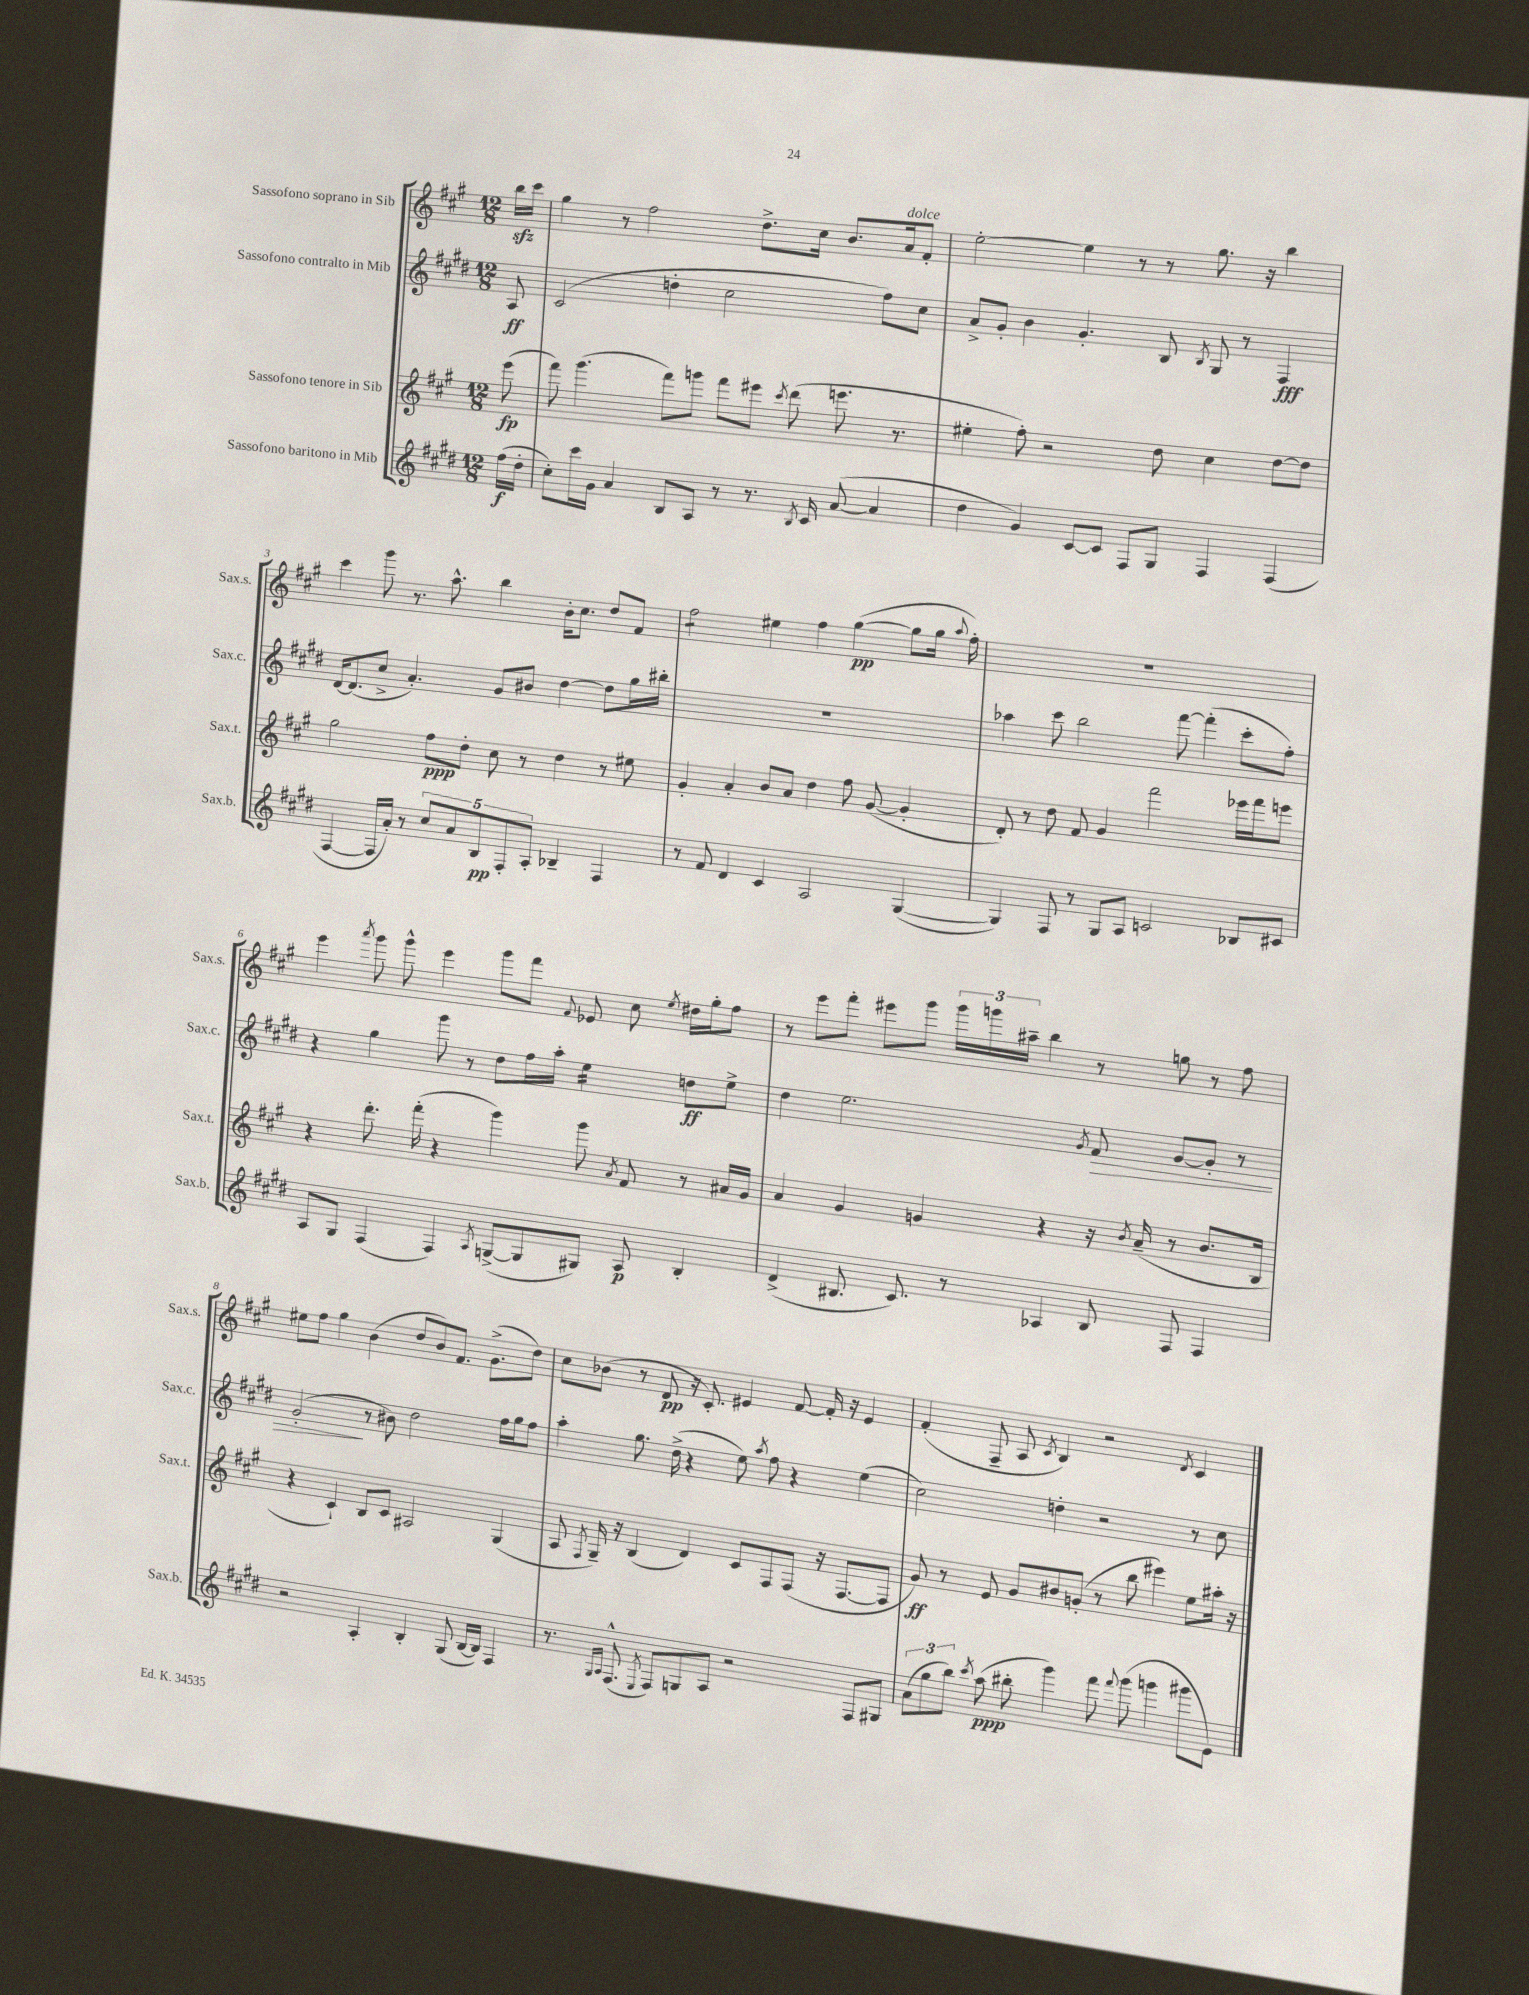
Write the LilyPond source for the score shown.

<<
\new StaffGroup <<
\new Staff = "s0" \with { instrumentName = "Sassofono soprano in Sib" shortInstrumentName = "Sax.s." } {
    \clef treble \key a \major \numericTimeSignature \time 12/8 \partial 8
    \autoBeamOff b''16[\sfz cis'''16] |
    gis''4 r8 fis''2 d''8.[-> cis''16] b'8.[ a'16^\markup { \italic "dolce" } fis'8]-. |
    e''2~-. e''4 r8 r8 gis''8. r16 b''4 |
    cis'''4 gis'''8 r8. a''8.-^ b''4 b'16[-. cis''8.] d''8[ fis'8] |
    fis''2:8 eis''4 fis''4 gis''4~\pp( gis''8[ gis''16] \appoggiatura { a''8 } fis''16-.) |
    R1. |
    e'''4 \acciaccatura { a'''8 } gis'''8 gis'''8-^ e'''4 gis'''8[ fis'''8] \appoggiatura { fis'8 } ees'8 cis''8 \acciaccatura { e''8 } dis''16[ gis''16-. fis''8] |
    r8 e'''8[ fis'''8]-. eis'''8[ gis'''8] \tuplet 3/2 { gis'''16[ g'''16 ais''16]-- } b''4 r8 g''8 r8 fis''8 |
    eis''8[ fis''8] gis''4 b'4( d''8[ b'8) fis'8.] gis'8.[->( d''8]) |
    cis''8[ bes'8]( r8 d'8\pp r16 cis'8.-.) eis'4 fis'8~ fis'16-. r16 eis'4 |
    fis'4-.( fis8-- a8 \acciaccatura { cis'8 } b4) r2 \acciaccatura { d'8 } cis'4 \bar "|." |
}
\new Staff = "s1" \with { instrumentName = "Sassofono contralto in Mib" shortInstrumentName = "Sax.c." } {
    \clef treble \key e \major \numericTimeSignature \time 12/8 \partial 8
    \autoBeamOff a8\ff |
    cis'2( d''4-. cis''2 fis''8[) cis''8] |
    a'8[-> gis'8]-. b'4 gis'4.-. b8 \acciaccatura { b8 } gis8 r8 fis4\fff |
    dis'16[~ dis'8.( cis''8]-> a'4.-.) gis'8[ bis'8] dis''4~ dis''8[ gis''16 bis''16]-. |
    R1. |
    aes''4 cis'''8 b''2 fis'''8~ fis'''4-.( cis'''8[-. fis''8]-.) |
    r4 gis''4 gis'''8 r8 dis''8[ fis''16 a''16]-. e''4:16 d''8[\ff e''8]-> |
    dis''4 e''2. \acciaccatura { gis'8 } fis'8\> gis'8[~ gis'8]-. r8 |
    gis'2-.\!( r8 bis'8) dis''2 fis''16[ gis''16 fis''8] |
    a''4-. gis''8. dis''16->( r4 e''8) \acciaccatura { a''8 } fis''8 r4 e''4( |
    cis''2) d''4-. r2 r8 cis''8 \bar "|." |
}
\new Staff = "s2" \with { instrumentName = "Sassofono tenore in Sib" shortInstrumentName = "Sax.t." } {
    \clef treble \key a \major \numericTimeSignature \time 12/8 \partial 8
    \autoBeamOff e'''8\fp( |
    fis'''8) gis'''4.( fis'''8[) g'''8] fis'''8[ eis'''8] \acciaccatura { cis'''8 } d'''8( e'''8. r8. |
    eis''4-. fis''8-.) r2 d''8 cis''4 d''8[~ d''8] |
    gis''2 fis''8[\ppp d''8]-. cis''8 r8 d''4 r8 eis''8 |
    gis'4-. a'4-. b'8[ a'8] d''4 fis''8 gis'8~( gis'4-. |
    d'8-.) r8 d''8 fis'8 gis'4 fis'''2 ees'''16[ fis'''16 e'''8] |
    r4 d'''8.-. fis'''16-.( r4 gis'''4) gis'''8 \acciaccatura { a'8 } fis'8 r8 ais'16[ gis'16] |
    a'4 gis'4 g'4 r4 r16 \acciaccatura { b'8 } a'16--( r8 b'8.[ b16] |
    r4 cis'4-!) b8[ cis'8] ais2 gis4( |
    a8 \acciaccatura { fis8 } gis16--) r16 b4( d'4) cis'8[ fis8 fis8]( r16 fis8.[~ fis8] |
    gis'8\ff) r8 e'8 gis'8[ bis'8 g'8]-.( r8 b''8 eis'''4) e''8[ ais''16]-. r16 \bar "|." |
}
\new Staff = "s3" \with { instrumentName = "Sassofono baritono in Mib" shortInstrumentName = "Sax.b." } {
    \clef treble \key e \major \numericTimeSignature \time 12/8 \partial 8
    \autoBeamOff fis''16[\f( dis''16]-. |
    cis''8[-.) cis'''16 gis'16] a'4 b8[ a8] r8 r8. \acciaccatura { b8 } cis'16 a'8~( a'4 |
    dis''4 gis'4) cis'8[~ cis'8] fis8[ gis8] fis4 fis4( |
    fis4~ fis16[ a'16]-.) r8 \tuplet 5/4 { cis''8[ a'8 b8\pp fis8-. a8]-. } bes4-- fis4 |
    r8 fis'8 dis'4 cis'4 a2 gis4~( |
    gis4) fis8 r8 gis8[ a8] c'2 bes8[ cis'8] |
    a8[ gis8] fis4( fis4) \acciaccatura { a8 } g8[~->( g8 gis8]) a8\p b4-. |
    dis'4->( bis8. cis'8.) r8 aes4 bis8 fis8 fis4 |
    r2 a4-. b4-. gis8( b16[~ b16]) fis4 |
    r8. \grace { gis16[ a16] } fis8.-^( \acciaccatura { e8 } fis8[) g8 a8] r2 fis8[ gis8] |
    \tuplet 3/2 { a'8[( gis''8 b''8]) } \acciaccatura { cis'''8 } a''8\ppp( bis''8-. gis'''4) fis'''8 \appoggiatura { fis'''8 } gis'''8( g'''4 gis'''8[ e'8]) \bar "|." |
}
>>
>>
